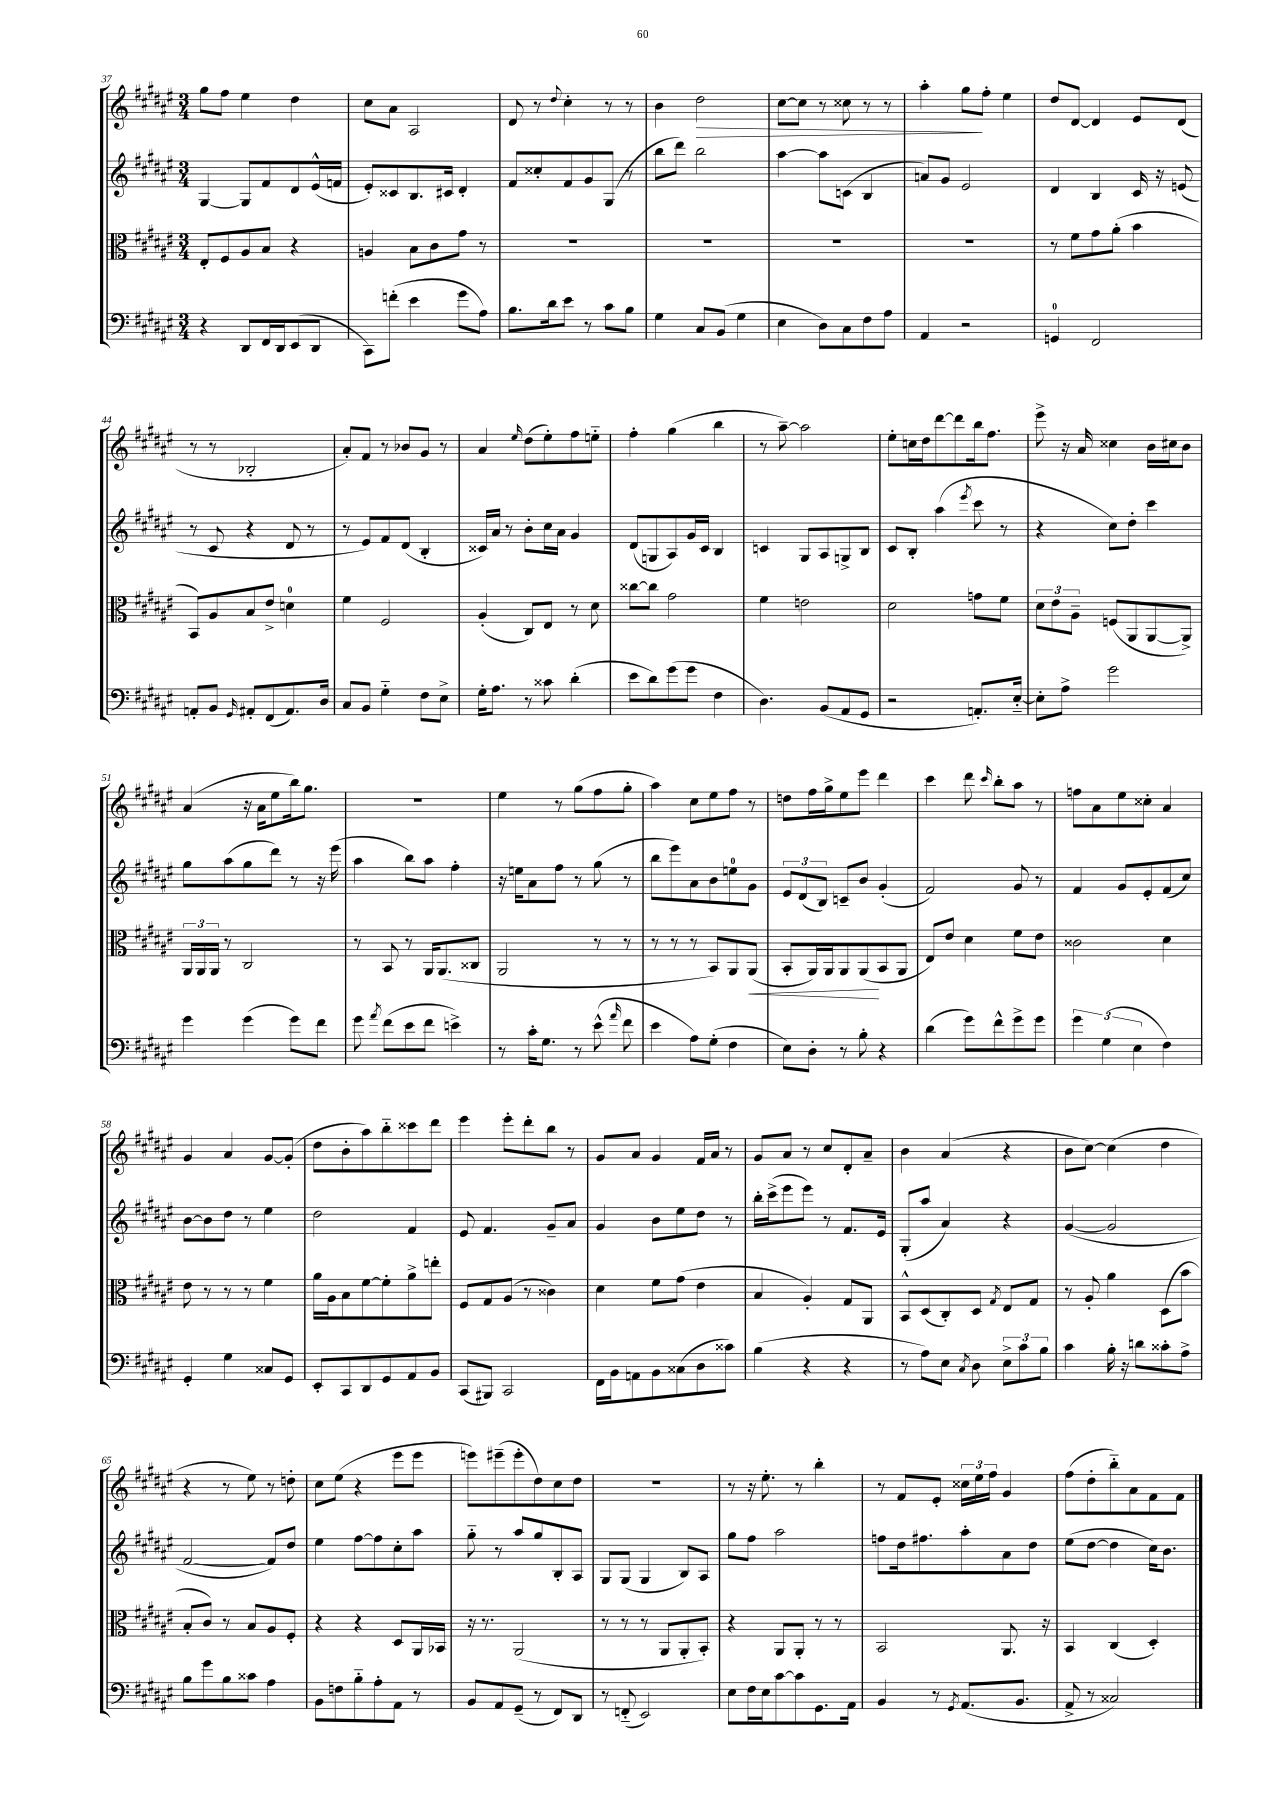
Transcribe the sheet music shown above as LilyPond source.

<<
\new StaffGroup <<
\new Staff = "s0" {
    \clef treble \key fis \major \numericTimeSignature \time 3/4
    \autoBeamOff gis''8[ fis''8] eis''4 dis''4 |
    cis''8[ ais'8] ais2 |
    dis'8 r8 \appoggiatura { dis''8 } cis''4-. r8 r8 |
    b'4 dis''2\> |
    cis''8[~ cis''8] r8 cisis''8 r8 r8 |
    ais''4-. gis''8[\! fis''8]-. eis''4 |
    dis''8[ dis'8]~ dis'4 eis'8[ dis'8]( |
    r8 r8 bes2-. |
    ais'8[-.) fis'8] r8 bes'8[ gis'8] r8 |
    ais'4 \grace { eis''16 } dis''8[( eis''8-.) fis''8 e''8]-_ |
    fis''4-. gis''4( b''4 |
    r8 ais''8~--) ais''2 |
    eis''8[-. c''16 dis''16 dis'''8~ dis'''8 b''16 fis''8.] |
    eis'''8-> r16 ais'16 cisis''4 b'16[ cis''16 b'8] |
    ais'4( r16 ais'16[ eis''8 b''16) gis''8.] |
    R2. |
    eis''4 r8 gis''8[( fis''8 gis''8]-. |
    ais''4) cis''8[ eis''8 fis''8] r8 |
    d''8[ fis''16 gis''16-> eis''8 eis'''8] dis'''4 |
    cis'''4 dis'''8 \grace { cis'''16 } b''8[-. ais''8] r8 |
    f''8[ ais'8 eis''8 cisis''8]-. ais'4 |
    gis'4 ais'4 gis'8[~ gis'8]-.( |
    dis''8[ b'8-. ais''8) b''8-_ cisis'''8 dis'''8] |
    eis'''4 eis'''8[-. dis'''8-. b''8] r8 |
    gis'8[ ais'8] gis'4 fis'16[ ais'16] r8 |
    gis'8[ ais'8] r8 cis''8[ dis'8-. ais'8]-- |
    b'4 ais'4( r4 |
    b'8[ cis''8]~) cis''4( dis''4 |
    r4 r8 eis''8) r8 d''8-. |
    cis''8[ eis''8]( r4 eis'''8[ eis'''8] |
    e'''8[) eis'''8--( eis'''8-. dis''8) cis''8 dis''8] |
    R2. |
    r8 r16 eis''8.-. r8 b''4-. |
    r8 fis'8[ eis'8]-. \tuplet 3/2 { cisis''16[ eis''16 fis''16] } gis'4 |
    fis''8[( dis''8-. b''8-_) ais'8 fis'8 fis'8] \bar "|." |
}
\new Staff = "s1" {
    \clef treble \key fis \major \numericTimeSignature \time 3/4
    \autoBeamOff gis4~ gis8[ fis'8 dis'8 eis'16-^( f'16] |
    eis'8[-.) cisis'8 b8. cis'16] dis'4-. |
    fis'8[ cisis''8-. fis'8 gis'8 gis8]( r8 |
    b''8[ dis'''8]) b''2 |
    ais''4~ ais''8[ c'8]( b4 |
    a'8[) gis'8] eis'2 |
    dis'4 b4 cis'16 r16 e'8( |
    r8 cis'8 r4 dis'8 r8 |
    r8 eis'8[) fis'8 dis'8]( b4-. |
    cisis'16[) ais'16] r8 b'8[-. cis''16 ais'16] gis'4 |
    dis'8[( g8 ais8) gis'16 cis'16] b4 |
    c'4 gis8[ ais8 g8-> b8] |
    cis'8[ b8]-. ais''4( \acciaccatura { eis'''8 } cis'''8 r8 |
    r4 cis''8[) dis''8]-. cis'''4 |
    gis''8[ ais''8( gis''8 dis'''8]) r8 r16 eis'''16( |
    ais''4 b''8[) ais''8] fis''4-. |
    r16 e''16[ ais'8 fis''8] r8 gis''8( r8 |
    b''8[ eis'''8) ais'8 b'8 e''8-0 gis'8] |
    \tuplet 3/2 { eis'8[ dis'8( b8]) } c'8[-- b'8] gis'4-.( |
    fis'2) gis'8 r8 |
    fis'4 gis'8[ eis'8-. fis'8( cis''8]) |
    b'8[~ b'8 dis''8] r8 eis''4 |
    dis''2 fis'4 |
    eis'8 fis'4. gis'8[-- ais'8] |
    gis'4 b'8[ eis''8 dis''8] r8 |
    b''16[-. cis'''16->( eis'''8 eis'''8]) r8 fis'8.[ eis'16] |
    gis8[-.( ais''8] ais'4) r4 |
    gis'4~( gis'2 |
    fis'2~ fis'8[) dis''8] |
    eis''4 fis''8[~ fis''8 cis''8-. ais''8] |
    gis''8-_ r8 ais''8[ gis''8 b8-. ais8] |
    gis8[ gis8]( gis4 b8[) ais8] |
    gis''8[ fis''8] ais''2 |
    f''8[ dis''16 fis''8. ais''8-. ais'8 dis''8] |
    eis''8[( dis''8]~ dis''4 cis''16[) b'8.] \bar "|." |
}
\new Staff = "s2" {
    \clef alto \key fis \major \numericTimeSignature \time 3/4
    \autoBeamOff eis8[-. fis8 ais8 b8] r4 |
    a4 b8[ cis'8 gis'8] r8 |
    R2. |
    R2. |
    R2. |
    R2. |
    r8 fis'8[ gis'8 ais'8]-.( b'4 |
    b,8[) ais8 b8 eis'8]-> d'4-0 |
    fis'4 fis2 |
    ais4-.( cis8[) eis8] r8 dis'8 |
    cisis''8[~ cisis''8] gis'2 |
    fis'4 e'2 |
    dis'2 g'8[ fis'8] |
    \tuplet 3/2 { dis'8[ eis'8 ais8]-- } f8[( ais,8 ais,8~ ais,8]->) |
    \tuplet 3/2 { ais,16[ ais,16 ais,16] } r8 cis2 |
    r8 b,8 r8 ais,16[ ais,8.( cisis8] |
    ais,2 r8 r8 |
    r8 r8 r8 b,8[) ais,8 ais,8]\<( |
    b,8[-. ais,16) ais,16 ais,8 ais,8\!( b,8 ais,8] |
    eis8[) eis'8] dis'4 fis'8[ eis'8] |
    cisis'2 dis'4 |
    eis'8 r8 r8 r8 fis'4 |
    ais'16[ ais16 b8 fis'8~ fis'8-. ais'8-> e''8]-. |
    fis8[ gis8 ais8]( r8 cisis'4) |
    dis'4 fis'8[ gis'8]( eis'4 |
    b4 ais4-.) gis8[ ais,8] |
    b,8[-^ dis8( cis8-.) dis8] \acciaccatura { gis8 } eis8[ gis8] |
    r8 ais8-. ais'4 dis8[( b'8] |
    b8[-. cis'8]) r8 b8[ ais8 fis8]-. |
    r4 r4 dis8[ ais,16 bes,16] |
    r16 r8. ais,2( |
    r8 r8 r8 ais,8[ ais,8-. b,8]-.) |
    r4 ais,8[ ais,8]-. r8 r8 |
    b,2 ais,8. r16 |
    b,4 cis4( dis4-.) \bar "|." |
}
\new Staff = "s3" {
    \clef bass \key fis \major \numericTimeSignature \time 3/4
    \autoBeamOff r4 dis,8[ fis,16 dis,16 eis,8( dis,8] |
    cis,8[) f'8]-.( eis'4 gis'8[ ais8]) |
    b8.[ dis'16 eis'8] r8 cis'8[ b8] |
    gis4 cis8[ b,8]( gis4 |
    eis4 dis8[) cis8 fis8 ais8] |
    ais,4 r2 |
    g,4-0 fis,2 |
    a,8[-. b,8] \grace { gis,16 } ais,8[-. fis,8( ais,8.) dis16] |
    cis8[ b,8] gis4-_ fis8[ eis8]-> |
    gis16[-. ais8.] r8 cisis'8 dis'4-.( |
    eis'8[ dis'8) gis'8( gis'8] fis4 |
    dis4.) b,8[( ais,8 gis,8] |
    r2 a,8.[-.) eis16]~-_ |
    eis8[-. ais8]-> gis'2 |
    gis'4 gis'4( gis'8[) fis'8] |
    gis'8 \acciaccatura { ais'8 } fis'8[( eis'8 fis'8] e'4->) |
    r8 cis'16[-. gis8.] r8 eis'8-^( \grace { ais'16 } fis'8 |
    eis'4 ais8[) gis8]-.( fis4 |
    eis8[) dis8]-. r8 b8-. r4 |
    dis'4( gis'8[) fis'8-^ gis'8-> gis'8] |
    \tuplet 3/2 { gis'4 gis4( eis4 } fis4) |
    gis,4-. gis4 cisis8[ gis,8] |
    eis,8[-. cis,8 dis,8 gis,8 ais,8 b,8] |
    cis,8[( bis,,8]) cis,2 |
    fis,16[ b,16 a,8 b,8 cisis8( dis8 cisis'8]) |
    b4( r4 r4 |
    r8 ais8[) eis8] \acciaccatura { cis8 } dis8 \tuplet 3/2 { eis8[-> cis'8 b8] } |
    cis'4 b16-. r16 d'8[ cisis'8-. ais8]-> |
    b8[ gis'8 b8 cisis'8] ais4 |
    b,8[ f8 b8-_ ais8-. ais,8] r8 |
    b,8[ ais,8 gis,8]--( r8 fis,8[) dis,8] |
    r8 f,8-_( eis,2) |
    eis8[ fis16 eis16 cis'8~ cis'8 gis,8. ais,16] |
    b,4 r8 \acciaccatura { gis,8 } ais,8.[( b,8.] |
    ais,8-> r8 cisis2) \bar "|." |
}
>>
>>
\layout { \context { \Score currentBarNumber = #37 } }
